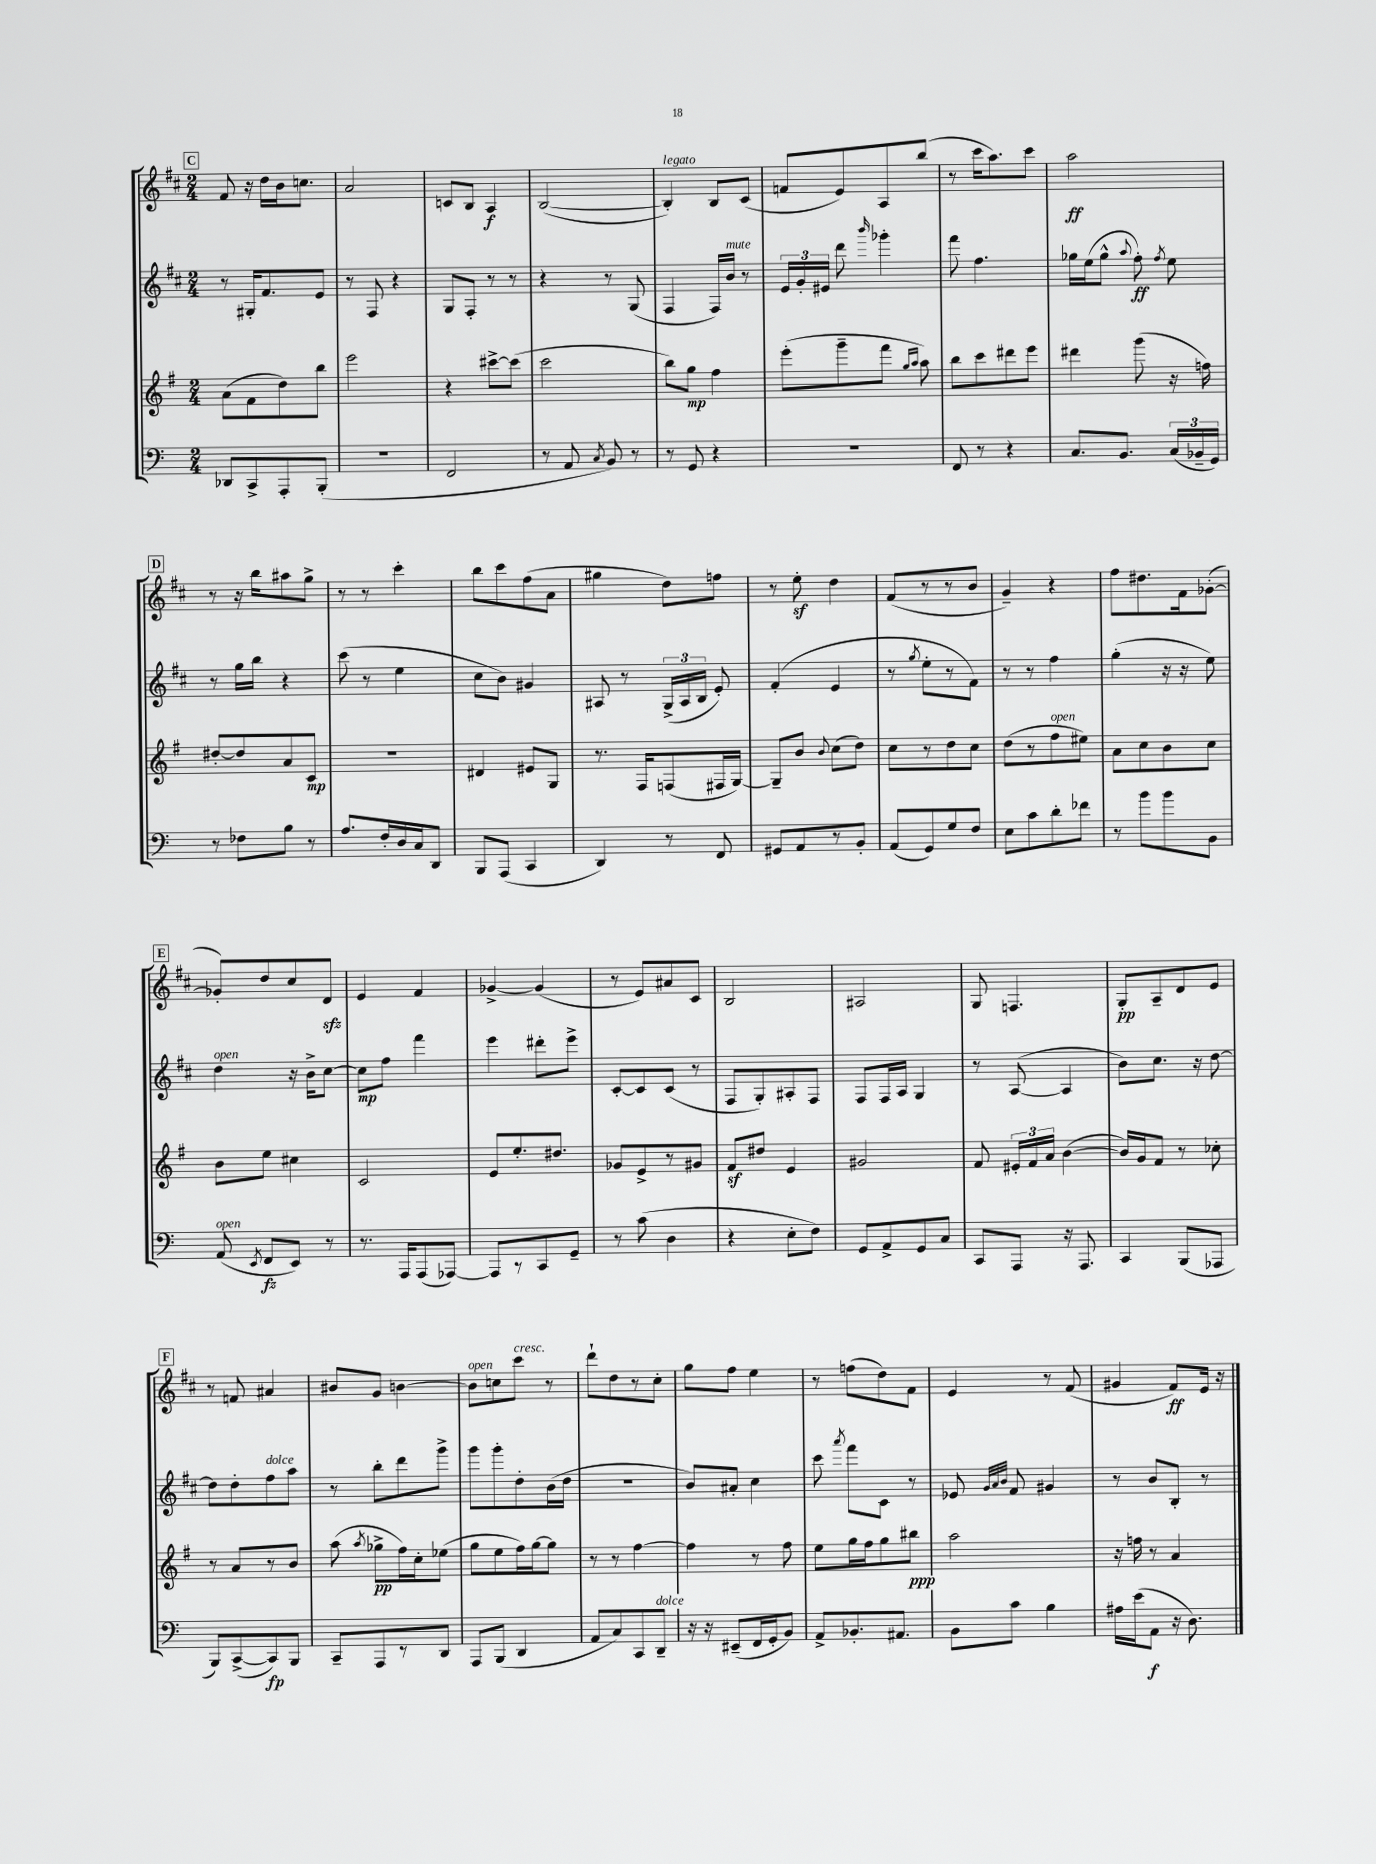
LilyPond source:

<<
\new StaffGroup <<
\new Staff = "s0" {
    \clef treble \key d \major \numericTimeSignature \time 2/4
    \autoBeamOff \mark \markup { \box "C" } fis'8 r16 d''16[ b'16 c''8.] |
    a'2 |
    c'8[ b8] a4\f |
    b2~( |
    b4-.^\markup { \italic "legato" }) b8[ cis'8]( |
    f'8[ e'8) a8 b''8]( |
    r8 cis'''16[ a''8.) cis'''8] |
    a''2\ff |
    \mark \markup { \box "D" } r8 r16 b''16[ ais''8 g''8]-> |
    r8 r8 cis'''4-. |
    b''8[ cis'''8 fis''8( a'8] |
    gis''4 d''8[) f''8] |
    r8 e''8-.\sf d''4 |
    fis'8[( r8 r8 b'8] |
    g'4--) r4 |
    fis''8[ dis''8. fis'16 ges'8]~-.( |
    \mark \markup { \box "E" } ges'8[-.) d''8 cis''8 d'8]\sfz |
    e'4 fis'4 |
    ges'4~-> ges'4( |
    r8 e'8[) ais'8 cis'8] |
    b2 |
    ais2 |
    g8 f4. |
    g8[-.\pp a8-- d'8 e'8] |
    \mark \markup { \box "F" } r8 f'8 ais'4 |
    bis'8[ g'8] b'4~ |
    b'8[^\markup { \italic "open" } c''8 cis'''8]^\markup { \italic "cresc." } r8 |
    d'''8[-! d''8 r8 cis''8]-. |
    g''8[ fis''8] e''4 |
    r8 f''8[( d''8) fis'8] |
    e'4 r8 fis'8( |
    gis'4 fis'8[\ff) e'16] r16 \bar "|." |
}
\new Staff = "s1" {
    \clef treble \key d \major \numericTimeSignature \time 2/4
    \autoBeamOff \mark \markup { \box "C" } r8 gis16[-. fis'8. e'8] |
    r8 fis8 r4 |
    g8[ fis8]-. r8 r8 |
    r4 r8 g8( |
    fis4 fis16[) b'16]^\markup { \italic "mute" } r8 |
    \tuplet 3/2 { e'16[ g'16-. eis'16] } d'''8 \grace { b'''16 } ges'''4-. |
    fis'''8 fis''4. |
    ges''16[ e''16( ges''8]-^ \appoggiatura { a''8 } fis''8-.\ff) \acciaccatura { fis''8 } e''8 |
    \mark \markup { \box "D" } r8 g''16[ b''16] r4 |
    cis'''8( r8 e''4 |
    cis''8[ b'8]) gis'4 |
    ais8 r8 \tuplet 3/2 { g16[->( ais16 b16] } e'8-.) |
    fis'4-.( e'4 |
    r8 \acciaccatura { g''8 } e''8[-. r8 fis'8]) |
    r8 r8 fis''4 |
    g''4-.( r16 r16 e''8) |
    \mark \markup { \box "E" } d''4^\markup { \italic "open" } r16 b'16[-> cis''8]~ |
    cis''8[\mp fis''8] fis'''4 |
    e'''4 dis'''8[-. e'''8]-> |
    cis'8[~-. cis'8 cis'8]( r8 |
    fis8[ g8-.) ais8-. fis8] |
    fis8[ fis16 a16] g4 |
    r8 a8~( a4 |
    b'8[) cis''8.] r16 d''8~ |
    \mark \markup { \box "F" } d''8[ d''8-. fis''8^\markup { \italic "dolce" } a''8] |
    r8 b''8[-. d'''8 g'''8]-> |
    g'''8[ g'''8-. d''8-. b'16( d''16] |
    R2 |
    b'8[) ais'8]-. cis''4 |
    cis'''8 \acciaccatura { a'''8 } fis'''8[ cis'8] r8 |
    ees'8 \grace { g'32[ a'32 b'32] } fis'8 gis'4 |
    r8 b'8[ b8]-. r8 \bar "|." |
}
\new Staff = "s2" {
    \clef treble \key g \major \numericTimeSignature \time 2/4
    \autoBeamOff \mark \markup { \box "C" } a'8[( fis'8 d''8) b''8] |
    e'''2 |
    r4 cis'''8[~-> cis'''8]( |
    c'''2 |
    b''8[) g''8]\mp fis''4 |
    e'''8[-.( g'''8-- fis'''8] \grace { g''16[ a''16] } a''8) |
    b''8[ c'''8 dis'''8 e'''8] |
    dis'''4 g'''8( r16 f''16) |
    \mark \markup { \box "D" } dis''8[~-. dis''8 a'8 c'8]\mp |
    R2 |
    dis'4 eis'8[ g8] |
    r8. fis16[ f8( fis16 g16]~) |
    g8[-- b'8] \appoggiatura { b'8 } c''8[( d''8]) |
    c''8[ r8 d''8 c''8] |
    d''8[( r8 fis''8^\markup { \italic "open" } eis''8]) |
    a'8[ c''8 b'8 c''8] |
    \mark \markup { \box "E" } b'8[ e''8] cis''4 |
    c'2 |
    e'8[ e''8.-. dis''8.] |
    ges'8[ e'8-> r8 gis'8] |
    fis'8[\sf dis''8] e'4 |
    gis'2 |
    fis'8 \tuplet 3/2 { eis'16[-. fis'16 a'16] } b'4~( |
    b'16[) g'16 fis'8] r8 ces''8-. |
    \mark \markup { \box "F" } r8 a'8[ r8 b'8] |
    a''8( \acciaccatura { a''8 } ges''8[->\pp fis''16) c''16-. ees''8]( |
    g''8[ e''8 fis''16) g''16~ g''8] |
    r8 r8 fis''4~ |
    fis''4 r8 fis''8 |
    e''8[ g''16 fis''16 g''8 bis''8]\ppp |
    a''2 |
    r16 f''16 r8 a'4 \bar "|." |
}
\new Staff = "s3" {
    \clef bass \key c \major \numericTimeSignature \time 2/4
    \autoBeamOff \mark \markup { \box "C" } des,8[ c,8-> a,,8-. b,,8]-.( |
    r2 |
    f,2 |
    r8 a,8 \acciaccatura { c8 } b,8) r8 |
    r8 g,8 r4 |
    R2 |
    f,8 r8 r4 |
    c8.[ b,8.] \tuplet 3/2 { c16[( bes,16-- g,16]) } |
    \mark \markup { \box "D" } r8 fes8[ b8] r8 |
    a8.[ f16-. d16 c16 d,8] |
    b,,8[ a,,8]( c,4 |
    d,4) r8 f,8 |
    gis,8[ a,8 r8 b,8]-. |
    a,8[( g,8) g8 f8] |
    e8[ c'8 d'8-. fes'8] |
    r8 b'8[ b'8 b,8] |
    \mark \markup { \box "E" } a,8^\markup { \italic "open" }( \acciaccatura { e,8 } f,8[\fz e,8]) r8 |
    r8. a,,16[ a,,8( aes,,8]~) |
    aes,,8[ r8 c,8 g,8]-- |
    r8 c'8( d4 |
    r4 e8[-. f8]) |
    g,8[ a,8-> g,8 c8] |
    c,8[ a,,8] r16 a,,8. |
    c,4 b,,8[( aes,,8] |
    \mark \markup { \box "F" } b,,8[) c,8~->( c,8\fp) b,,8] |
    c,8[-- a,,8 r8 d,8] |
    a,,8[ b,,8]( d,4 |
    a,8[ c8) c,8 d,8]--^\markup { \italic "dolce" } |
    r16 r16 eis,8[--( f,16 g,16-. b,8]) |
    a,8[-> bes,8.-. ais,8.] |
    b,8[ c'8] b4 |
    ais16[ e'16( a,8]\f r16 d8.) \bar "|." |
}
>>
>>
